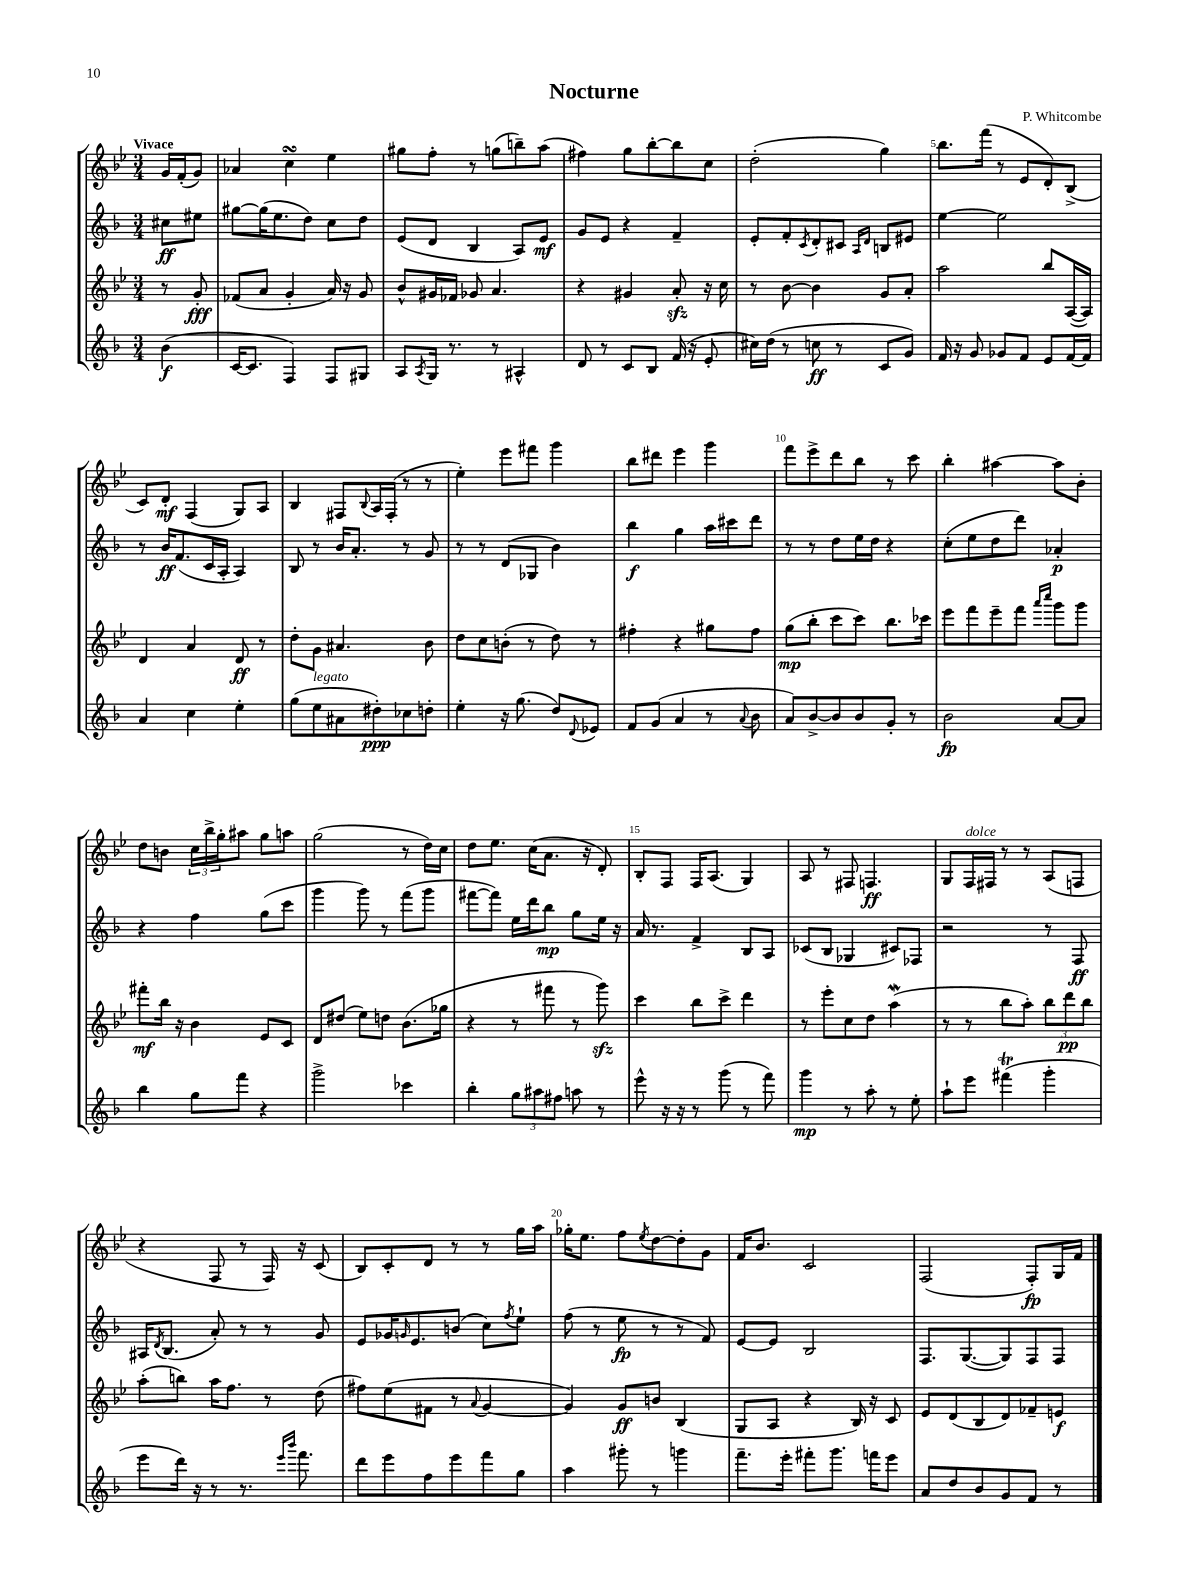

**kern	**kern	**kern	**kern
*staff4	*staff3	*staff2	*staff1
*clefG2	*clefG2	*clefG2	*clefG2
*k[b-]	*k[b-e-]	*k[b-]	*k[b-e-]
*M3/4	*M3/4	*M3/4	*M3/4
(4b-	8r	8cc#	16g
.	.	.	(16f'
.	8g'	8ee#	8g)
=	=	=	=
[16c	(8f-	[8gg#	4a-
8.c]	.	.	.
.	8a	(16gg#]	.
.	.	8.ee	.
4F)	4g'	.	4cc
.	.	8dd)	.
8F	16a)	8cc	4ee-
.	16r	.	.
8G#	8g	8dd	.
=	=	=	=
8A	8b-^^	(8e	8gg#
8qA	.	.	.
16G	16g#	8d	8ff'
8.r	16f-	.	.
.	8g-	4B-	8r
8r	4.a	.	(8gg
4A#^^	.	8A)	8bb~)
.	.	8e	(8aa
=	=	=	=
8d	4r	8g	4ff#)
8r	.	8e	.
8c	4g#	4r	8gg
8B-	.	.	[8bb-'
(16f	8a'	4f~	8bb-]
16r	.	.	.
8e'	16r	.	8cc
.	16cc	.	.
=	=	=	=
16cc#)	8r	8e'	(2dd'
(16dd	.	.	.
8r	[8b-	8f'	.
.	.	8qc	.
8cc	4b-]	8d'	.
8r	.	8c#	.
.	.	16qqA	.
.	.	16qqd	.
8c	8g	8B	4gg)
8g)	8a'	8e#	.
=	=	=	=
16f	2aa	[4ee	8.bb-
16r	.	.	.
8g	.	.	.
.	.	.	(16fff
8g-	.	2ee]	8r
8f	.	.	8e-
8e	8bb-	.	8d')
[16f	([16A	.	(8B-^
16f]	16A])	.	.
=	=	=	=
4a	4d	8r	8c)
.	.	16b-	8d'
.	.	(8.f	.
4cc	4a	.	(4F
.	.	16c	.
.	.	16A'	.
4ee'	8d	4A)	8G)
.	8r	.	8A
=	=	=	=
(8gg	8dd'	8B-	4B-
8ee	8g	8r	.
8a#	4.a#	16b-	8F#
.	.	8.a'	.
.	.	.	8qqB-
8dd#')	.	.	16A
.	.	.	(16F#'
8cc-	.	8r	8r
8dd'	8b-	8g	8r
=	=	=	=
4ee'	8dd	8r	4ee-')
.	8cc	8r	.
16r	(8b'	(8d	8eee-
(8.gg	.	.	.
.	8r	8G-	8fff#
8dd)	8dd)	4b-)	4ggg
8qqd	.	.	.
8e-	8r	.	.
=	=	=	=
8f	4ff#'	4bb-	8bb-
(8g	.	.	8ddd#
4a	4r	4gg	4eee-
8r	8gg#	16aa	4ggg
.	.	16ccc#	.
8qqa	.	.	.
8b-	8ff#	8ddd	.
=	=	=	=
8a)	(8gg	8r	8fff
[8b-^	8bb-'	8r	8eee-^
8b-]	8ccc	8dd	8ddd
8b-	8ccc)	16ee	8bb-
.	.	16dd	.
8g'	8.bb-	4r	8r
8r	.	.	8ccc
.	16ccc-	.	.
=	=	=	=
2b-	8eee-	(8cc'	4bb-'
.	8fff	8ee	.
.	8eee-~	8dd	[4aa#
.	8fff	8ddd)	.
.	16qqaaa	.	.
.	16qqcccc	.	.
[8a	8ggg	4a-'	8aa#]
8a]	8ggg	.	8b-'
=	=	=	=
4bb-	8fff#'	4r	8dd
.	16bb-	.	8b
.	16r	.	.
8gg	4b-	4ff	24cc
.	.	.	24bb-^
.	.	.	24gg'
8fff	.	.	8aa#
4r	8e-	(8gg	8gg
.	8c	8ccc	8aa
=	=	=	=
2ggg^	8d	4ggg	(2gg
.	(8dd#	.	.
.	8ee-)	8ggg)	.
.	8dd	8r	.
4ccc-	(8.b-	(8fff	8r
.	.	8ggg	16dd)
.	16gg-	.	16cc
=	=	=	=
4bb-'	4r	[8fff#	8dd
.	.	8fff#])	8.ee-
12gg	8r	16ee	.
.	.	16ddd	(16cc
12aa#	.	.	.
.	8fff#	8bb-	8.a
12ff#	.	.	.
8aa	8r	8gg	.
.	.	.	16r
8r	8ggg)	16ee	8d')
.	.	16r	.
=	=	=	=
8eee^^	4ccc	16a	8B-'
.	.	8.r	.
16r	.	.	8F
16r	.	.	.
8r	8bb-	4f^	16F
.	.	.	(8.A
(8ggg	8ccc^	.	.
8r	4ddd	8B-	4G)
8fff)	.	8A	.
=	=	=	=
4ggg	8r	(8c-	8A
.	8eee-'	8B-	8r
8r	8cc	4G-	8F#
8aa'	8dd	.	4.F
8r	(4aa	8c#)	.
8ee'	.	8F-	.
=	=	=	=
8aa`	8r	2r	8G
8eee	8r	.	16F
.	.	.	16F#
(4fff#	8bb-	.	8r
.	8aa')	.	8r
4ggg'	12bb-	8r	(8A
.	12ddd	.	.
.	.	8F	8F
.	12bb-	.	.
=	=	=	=
8eee	(8aa'	16A#	4r
.	.	8qd	.
.	.	(8.B-	.
16ddd)	8bb)	.	.
16r	.	.	.
8r	16aa	8a')	8F
.	8.ff	.	.
8.r	.	8r	8r
.	8r	8r	16F)
16qqeee	.	.	.
16qqbbb-	.	.	.
8.fff	.	.	16r
.	(8dd	8g	(8c
=	=	=	=
8ddd	8ff#)	8e	8B-)
8eee	(8ee-	16g-	8c'
.	.	16qqg	.
.	.	8.e	.
8ff	8f#	.	8d
8eee	8r	(8b	8r
.	8qqa	.	.
8fff	[4g	8cc)	8r
.	.	8qff	.
8gg	.	8ee`	16gg
.	.	.	16aa
=	=	=	=
4aa	4g])	(8ff	16gg-'
.	.	.	8.ee-
.	.	8r	.
8ggg#'	8g	8ee	8ff
.	.	.	8qee-
8r	8b	8r	[8dd
4ggg	(4B-	8r	8dd']
.	.	8f)	8g
=	=	=	=
8.fff~	8G	[8e	16f
.	.	.	8.b-
.	8A	8e]	.
16eee'	.	.	.
8fff#'	4r	2B-	2c
8.ggg	.	.	.
.	16B-)	.	.
16fff	16r	.	.
8eee	8c	.	.
=	=	=	=
8a	8e-	8.F	(2F
8dd	(8d	.	.
.	.	([8.G	.
8b-	8B-	.	.
8g	8d)	8G])	.
8f	8f-~	8F	8F')
8r	8e	8F	16G
.	.	.	16f
==	==	==	==
*-	*-	*-	*-
